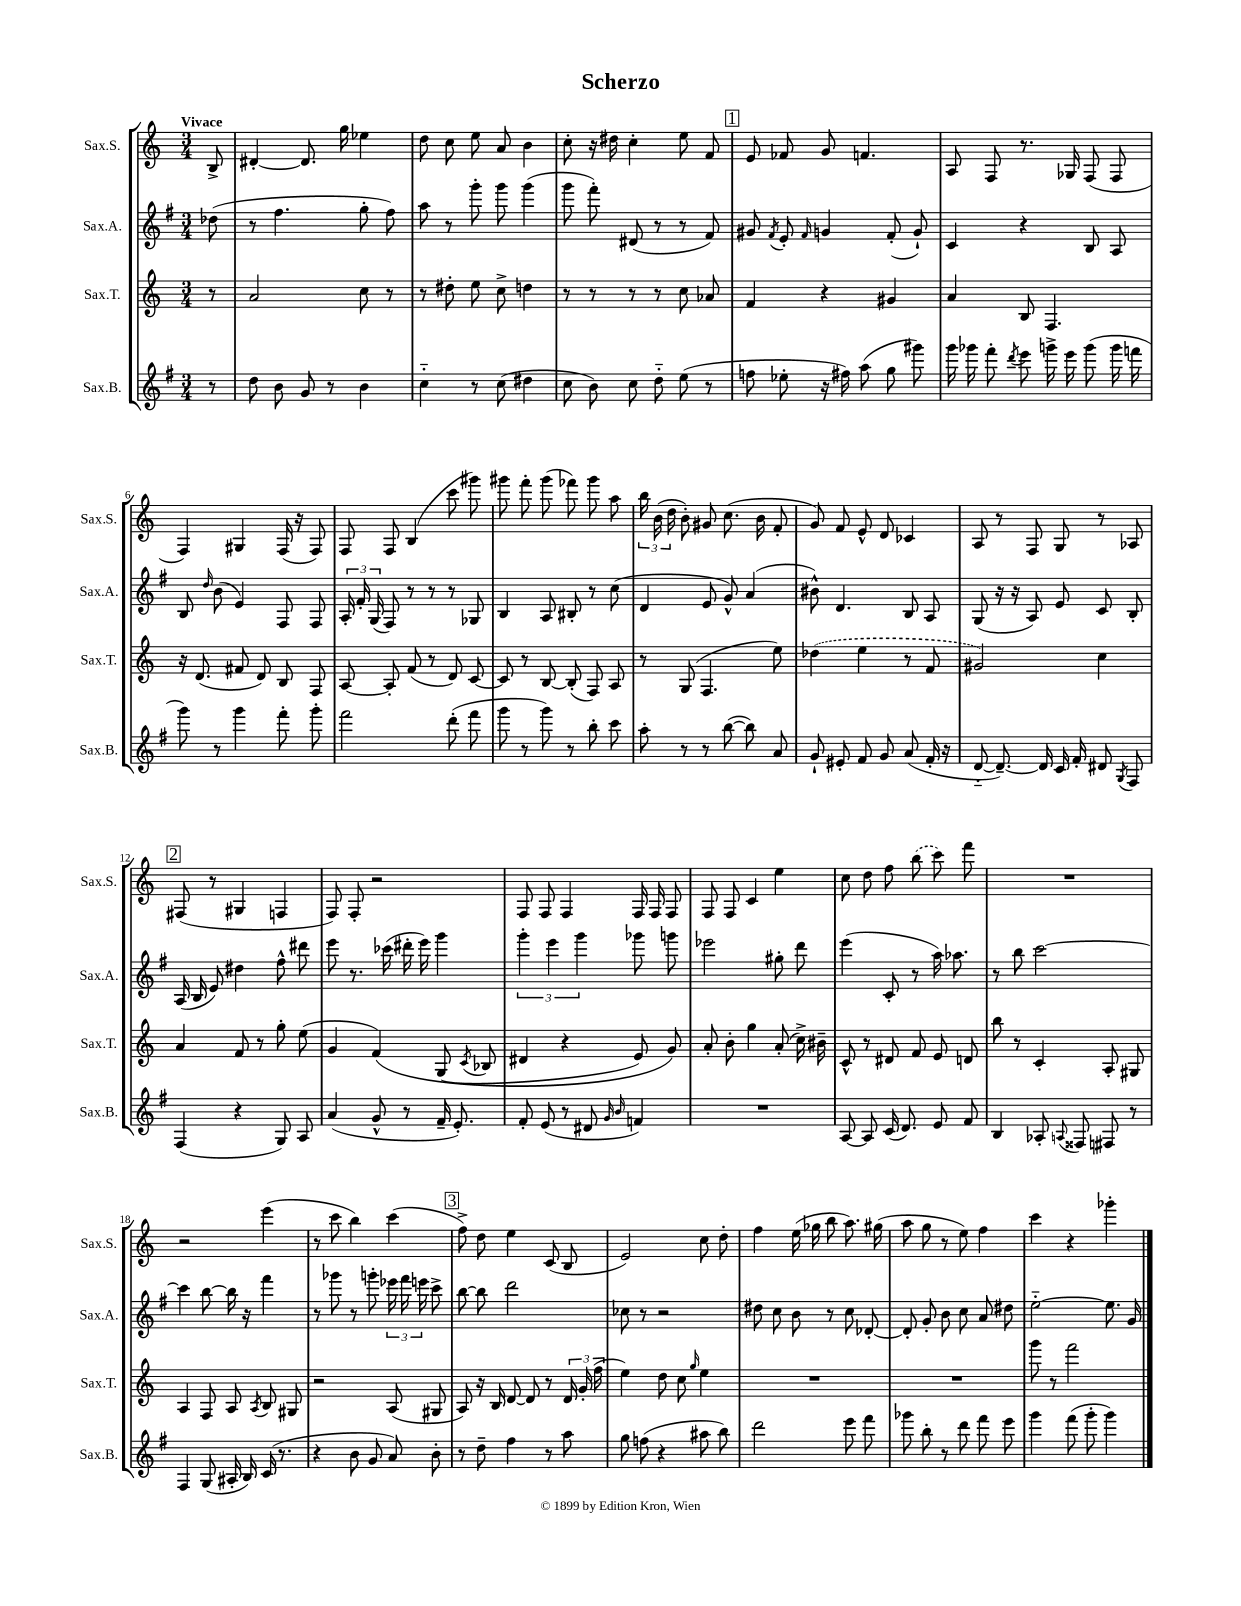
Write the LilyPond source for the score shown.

\header { title = "Scherzo" }
<<
\new StaffGroup <<
\new Staff = "s0" \with { instrumentName = "Sax.S." shortInstrumentName = "Sax.S." } {
    \clef treble \key c \major \numericTimeSignature \time 3/4 \partial 8 \tempo "Vivace"
    \autoBeamOff b8-> |
    dis'4~-. dis'8. g''16 ees''4 |
    d''8 c''8 e''8 a'8 b'4 |
    c''8-. r16 dis''16 c''4-. e''8 f'8 |
    \mark \markup { \box "1" } e'8 fes'8 g'8 f'4. |
    a8 f8 r8. ges16 f8( f8 |
    f4) gis4 f16( r16 f8) |
    f8 f8 b4( c'''8 gis'''8) |
    gis'''8 f'''8-. gis'''8( fes'''8) gis'''8 a''8 |
    \tuplet 3/2 { b''16 b'16( d''16 } b'8-.) gis'8 c''8.( b'16 f'8-. |
    g'8) f'8 e'8-^ d'8 ces'4 |
    a8 r8 f8 g8 r8 aes8 |
    \mark \markup { \box "2" } fis8( r8 gis4 f4 |
    f8) f8-. r2 |
    f8 f8 f4 f16 f16 f8 |
    f8 f8 c'4 e''4 |
    c''8 d''8 f''8 \once \slurDashed b''8( c'''8) f'''8 |
    R2. |
    r2 e'''4( |
    r8 c'''8 b''4) c'''4( |
    \mark \markup { \box "3" } f''8->) d''8 e''4 c'8( b8 |
    e'2) c''8 d''8-. |
    f''4 e''16( ges''16 b''8 a''8.) gis''16( |
    a''8 g''8 r8 e''8) f''4 |
    c'''4 r4 ges'''4-. \bar "|." |
}
\new Staff = "s1" \with { instrumentName = "Sax.A." shortInstrumentName = "Sax.A." } {
    \clef treble \key g \major \numericTimeSignature \time 3/4 \partial 8
    \autoBeamOff des''8( |
    r8 fis''4. g''8-. fis''8) |
    a''8 r8 g'''8-. g'''8 g'''4( |
    g'''8 fis'''8-.) dis'8( r8 r8 fis'8) |
    \mark \markup { \box "1" } gis'8 \acciaccatura { fis'8 } e'8-. \grace { fis'16 } g'4 fis'8-.( g'8-!) |
    c'4 r4 b8 a8 |
    b8 \grace { d''16 } b'8( e'4) fis8 fis8 |
    \tuplet 3/2 { a16-. fis'16-. g16( } fis8) r8 r8 r8 ges8 |
    b4 a8 bis8-. r8 c''8( |
    d'4 e'8 g'8-^) a'4( |
    bis'8-^) d'4. b8 a8 |
    g8( r16 r16 a8) e'8 c'8 b8-. |
    \mark \markup { \box "2" } a16( b16 e'8) dis''4 fis''8-^ dis'''8 |
    e'''8 r8. ces'''16( dis'''16-. e'''16) g'''4 |
    \tuplet 3/2 { g'''4-. e'''4 g'''4 } ges'''8 g'''8 |
    ees'''2 gis''8-. d'''8 |
    e'''4( c'8-. r8 a''16) aes''8. |
    r8 b''8 c'''2~ |
    c'''4 b''8~ b''16 r16 fis'''4 |
    r8 ges'''8 r8 g'''8-. \tuplet 3/2 { ees'''16 fis'''16 e'''16 } c'''8-> |
    \mark \markup { \box "3" } b''8~ b''8 d'''2 |
    ces''8 r8 r2 |
    dis''8 c''8 b'8 r8 c''8 des'8~-. |
    des'8-. g'8-. b'8 c''8 a'8 dis''8 |
    e''2~-_ e''8. g'16 \bar "|." |
}
\new Staff = "s2" \with { instrumentName = "Sax.T." shortInstrumentName = "Sax.T." } {
    \clef treble \key c \major \numericTimeSignature \time 3/4 \partial 8
    \autoBeamOff r8 |
    a'2 c''8 r8 |
    r8 dis''8-. e''8 c''8-> d''4 |
    r8 r8 r8 r8 c''8 aes'8 |
    \mark \markup { \box "1" } f'4 r4 gis'4 |
    a'4 b8 f4. |
    r16 d'8.( fis'8 d'8) b8 f8 |
    a8~ a8-. f'8( r8 d'8) c'8~ |
    c'8 r8 b8~ b8-.( f8) a8 |
    r8 g8( f4. e''8) |
    \once \slurDashed des''4( e''4 r8 f'8 |
    gis'2) c''4 |
    \mark \markup { \box "2" } a'4 f'8 r8 g''8-. e''8( |
    g'4 f'4)\( g8( \acciaccatura { c'8 } bes8 |
    dis'4 r4 e'8) g'8\) |
    a'8-. b'8-. g''4 a'8-.( c''16->) bis'16-- |
    c'8-^ r8 dis'8 f'8 e'8 d'8 |
    b''8 r8 c'4-. a8-. gis8 |
    a4 f8 a8 \acciaccatura { a8 } b8 gis8 |
    r2 a8( gis8 |
    \mark \markup { \box "3" } a8) r16 b16 d'8~ d'8 r8 \tuplet 3/2 { d'16 g'16-.( f''16 } |
    e''4) d''8 c''8 \grace { g''16 } e''4 |
    R2. |
    R2. |
    g'''8 r8 f'''2 \bar "|." |
}
\new Staff = "s3" \with { instrumentName = "Sax.B." shortInstrumentName = "Sax.B." } {
    \clef treble \key g \major \numericTimeSignature \time 3/4 \partial 8
    \autoBeamOff r8 |
    d''8 b'8 g'8 r8 b'4 |
    c''4-_ r8 c''8( dis''4 |
    c''8 b'8) c''8 d''8-_ e''8( r8 |
    \mark \markup { \box "1" } f''8 ees''8-. r16 fis''16) a''8( g''8 gis'''8) |
    g'''16 ges'''16 fis'''8-. \acciaccatura { d'''8 } e'''8 g'''16-> e'''16 g'''8( g'''16 f'''16 |
    g'''8) r8 g'''4 fis'''8-. g'''8-. |
    fis'''2 d'''8-.( fis'''8 |
    g'''8 r8 g'''8) r8 b''8-. c'''8 |
    a''8-. r8 r8 b''8~( b''8) a'8 |
    g'8-! eis'8-. fis'8 g'8 a'8( fis'16-. r16 |
    d'8~-_ d'8.~--) d'16 c'16 fis'16-. dis'8 \acciaccatura { g8 } fis8 |
    \mark \markup { \box "2" } fis4( r4 g8) a8 |
    a'4( g'8-^ r8 fis'16-- e'8.-.) |
    fis'8-. e'8( r8 dis'8 \grace { g'16 b'16 } f'4) |
    R2. |
    a8~ a8 c'16( d'8.) e'8 fis'8 |
    b4 aes8-. \appoggiatura { a8 } fisis8 fis8 r8 |
    fis4 g8( ais16-. b16) c'16( r8. |
    r4 b'8 g'8 a'8) b'8-. |
    \mark \markup { \box "3" } r8 d''8-- fis''4 r8 a''8 |
    g''8 f''8( r4 ais''8 b''8) |
    d'''2 e'''8 fis'''8 |
    ges'''8 b''8-. r8 d'''8 fis'''8 e'''8 |
    g'''4 fis'''8( g'''8-. g'''4) \bar "|." |
}
>>
>>
